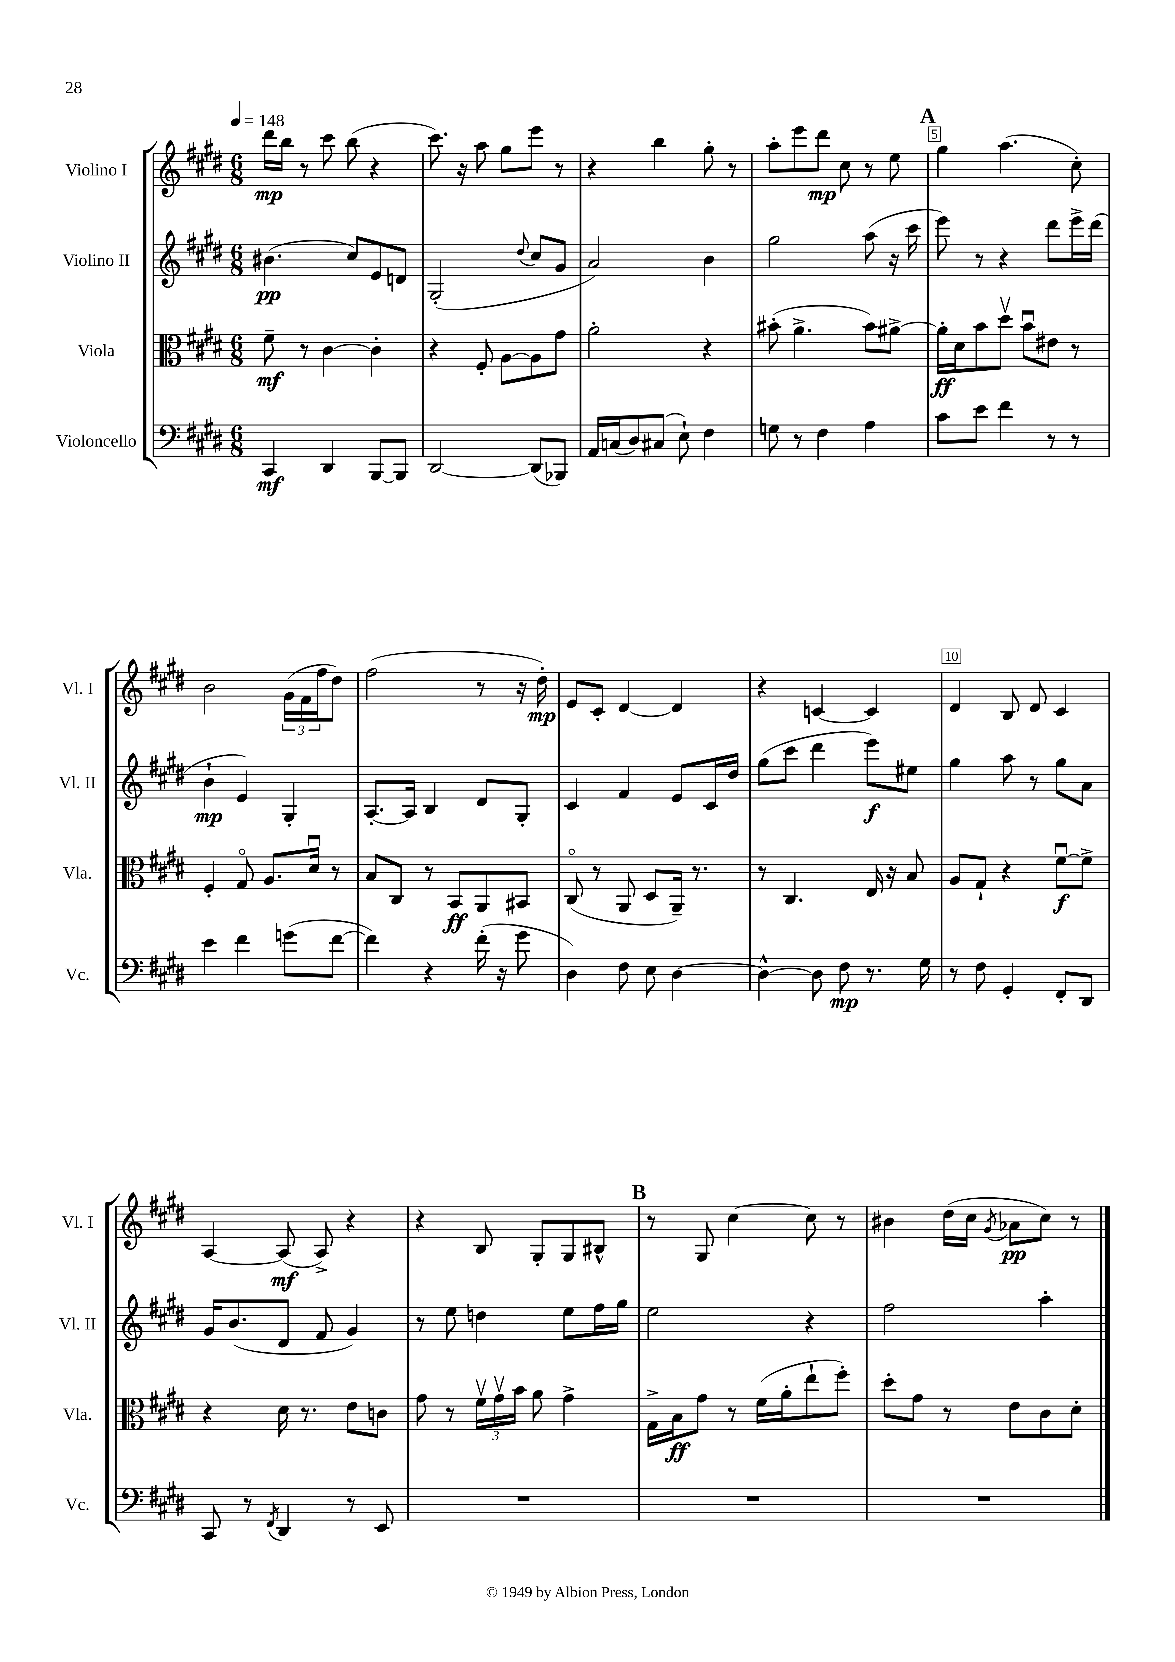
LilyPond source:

<<
\new StaffGroup <<
\new Staff = "s0" \with { instrumentName = "Violino I" shortInstrumentName = "Vl. I" } {
    \clef treble \key e \major \numericTimeSignature \time 6/8 \tempo 4 = 148
    dis'''16\mp b''16 r8 cis'''8 b''8( r4 |
    cis'''8.) r16 a''8 gis''8 e'''8 r8 |
    r4 b''4 gis''8-. r8 |
    a''8-. e'''8 dis'''8\mp cis''8 r8 e''8 |
    \mark \markup { \bold "A" } gis''4 a''4.( cis''8-.) |
    b'2 \tuplet 3/2 { gis'16( fis'16 fis''16 } dis''8) |
    fis''2( r8 r16 dis''16-.\mp) |
    e'8 cis'8-. dis'4~ dis'4 |
    r4 c'4~ c'4 |
    dis'4 b8 dis'8 cis'4 |
    a4~ a8\mf( a8->) r4 |
    r4 b8 gis8-. gis8 bis8-^ |
    \mark \markup { \bold "B" } r8 gis8 cis''4~ cis''8 r8 |
    bis'4 dis''16( cis''16 \acciaccatura { gis'8 } aes'8\pp cis''8) r8 \bar "|." |
}
\new Staff = "s1" \with { instrumentName = "Violino II" shortInstrumentName = "Vl. II" } {
    \clef treble \key e \major \numericTimeSignature \time 6/8
    bis'4.\pp( cis''8) e'8 d'8 |
    gis2-.( \appoggiatura { dis''8 } cis''8 gis'8 |
    a'2) b'4 |
    gis''2 a''8( r16 cis'''16 |
    \mark \markup { \bold "A" } e'''8) r8 r4 dis'''8 e'''16-> dis'''16( |
    b'4-!\mp e'4) gis4-. |
    a8.~-. a16 b4 dis'8 gis8-. |
    cis'4 fis'4 e'8 cis'16 dis''16 |
    gis''8( cis'''8 dis'''4 e'''8\f) eis''8 |
    gis''4 a''8 r8 gis''8 a'8 |
    gis'16 b'8.( dis'8 fis'8 gis'4) |
    r8 e''8 d''4 e''8 fis''16 gis''16 |
    \mark \markup { \bold "B" } e''2 r4 |
    fis''2 a''4-. \bar "|." |
}
\new Staff = "s2" \with { instrumentName = "Viola" shortInstrumentName = "Vla." } {
    \clef alto \key e \major \numericTimeSignature \time 6/8
    fis'8--\mf r8 cis'4~ cis'4-. |
    r4 fis8-. a8~ a8 gis'8 |
    a'2-. r4 |
    bis'8-.( a'4.-> bis'8) ais'8~-> |
    \mark \markup { \bold "A" } ais'16-.\ff dis'16 b'8 dis''8\upbow b'8\downbow eis'8 r8 |
    fis4-. gis8\flageolet a8. dis'16\downbow r8 |
    b8 cis8 r8 b,8\ff a,8 bis,8 |
    cis8\flageolet( r8 a,8 dis8 a,16--) r8. |
    r8 cis4. e16 r16 b8 |
    a8 gis8-! r4 fis'8~\downbow\f fis'8-> |
    r4 dis'16 r8. e'8 c'8 |
    gis'8 r8 \tuplet 3/2 { fis'16\upbow gis'16\upbow b'16 } a'8 gis'4-> |
    \mark \markup { \bold "B" } gis16-> b16\ff gis'8 r8 fis'16( a'16-. e''8-! fis''8-.) |
    dis''8-. gis'8 r8 e'8 cis'8 dis'8-. \bar "|." |
}
\new Staff = "s3" \with { instrumentName = "Violoncello" shortInstrumentName = "Vc." } {
    \clef bass \key e \major \numericTimeSignature \time 6/8
    cis,4\mf dis,4 b,,8~ b,,8 |
    dis,2~ dis,8( bes,,8) |
    a,16 c16( dis8) cis8( e8-!) fis4 |
    g8 r8 fis4 a4 |
    \mark \markup { \bold "A" } cis'8 e'8 fis'4 r8 r8 |
    e'4 fis'4 g'8( fis'8~ |
    fis'4) r4 fis'16-.( r16 gis'8 |
    dis4) fis8 e8 dis4~ |
    dis4~-^ dis8 fis8\mp r8. gis16 |
    r8 fis8 gis,4-. fis,8-. dis,8 |
    cis,8 r8 \acciaccatura { fis,8 } dis,4 r8 e,8 |
    R2. |
    \mark \markup { \bold "B" } R2. |
    R2. \bar "|." |
}
>>
>>
\layout { \context { \Score \override BarNumber.break-visibility = ##(#f #t #t) barNumberVisibility = #(every-nth-bar-number-visible 5) \override BarNumber.stencil = #(make-stencil-boxer 0.1 0.3 ly:text-interface::print) } }
